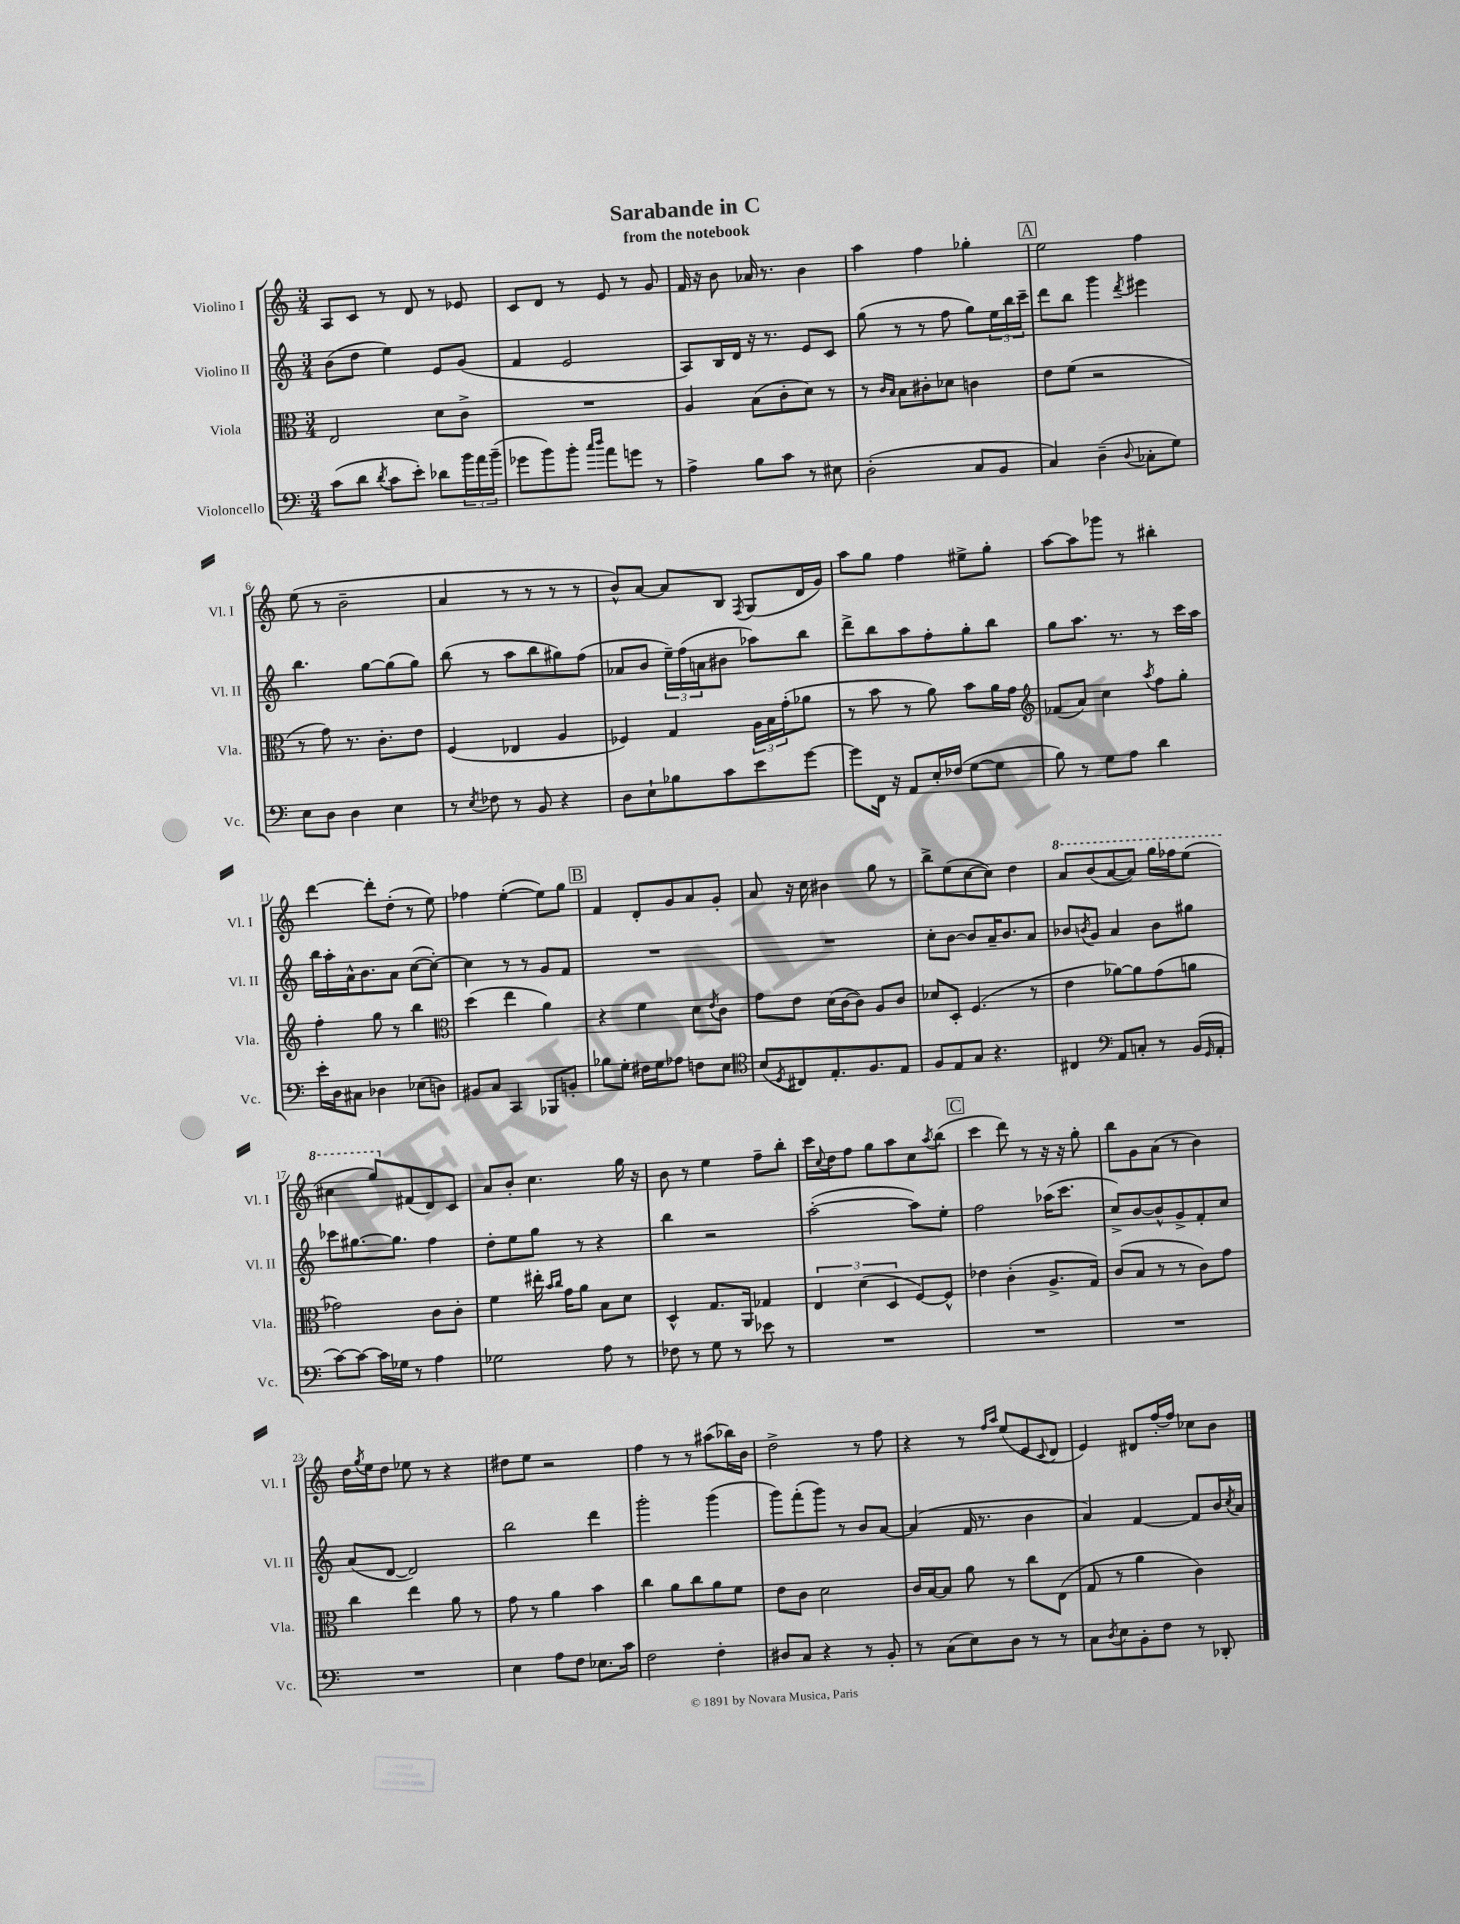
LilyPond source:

\header { title = "Sarabande in C" subtitle = "from the notebook" }
<<
\new StaffGroup <<
\new Staff = "s0" \with { instrumentName = "Violino I" shortInstrumentName = "Vl. I" } {
    \clef treble \key c \major \numericTimeSignature \time 3/4
    a8 c'8 r8 d'8 r8 ees'8 |
    c'8 d'8 r8 e'8 r8 g'8 |
    f'16 r16 b'8 aes'16 r8. b'4 |
    a''4 f''4 ges''4-. |
    \mark \markup { \box "A" } e''2 f''4 |
    e''8( r8 b'2-- |
    a'4 r8 r8 r8 r8 |
    b'8-^) a'8~ a'8 b8 \acciaccatura { f8 } g8( d'16 g'16) |
    a''8 g''8 f''4 eis''8-> g''8-. |
    a''8~ a''8 ges'''8 r8 bis''4-. |
    d'''4~ d'''8-. d''8-.( r8 e''8) |
    fes''4 e''4~-.( e''8) g''8 |
    \mark \markup { \box "B" } f'4 d'8-. g'8 a'8 g'8-. |
    a'8 r16 c''16 bis'4 g''8 r8 |
    b''8-> e''8( c''8~ c''8) d''4 |
    \ottava #1 a''8 b''8( a''8~ a''8) g'''16 fes'''16 e'''8( |
    cis'''4 g'''8) \ottava #0 fis'8( d'8) c'8 |
    a'8 b'8-. c''4. g''16 r16 |
    b'8 r8 e''4 f''8-- b''8-. |
    c'''16 \appoggiatura { c''8 } d''16 f''8 g''8 a''8 c''8 \acciaccatura { a''8 } b''8( |
    \mark \markup { \box "C" } c'''4 d'''8) r8 r16 r16 g''8-. |
    b''8 g'8 a'8( r8 b'4) |
    d''16 \acciaccatura { g''8 } e''16 d''8 ees''8 r8 r4 |
    dis''8 e''8 r2 |
    f''4 r8 r8 ais''8( bes''16) b'16 |
    d''2-> r8 f''8 |
    r4 r8 \grace { f''16 a''16 } e''8( e'8 \appoggiatura { c'8 } d'8 |
    e'4) dis'8 f''16~-. f''16 ces''8 b'8 \bar "|." |
}
\new Staff = "s1" \with { instrumentName = "Violino II" shortInstrumentName = "Vl. II" } {
    \clef treble \key c \major \numericTimeSignature \time 3/4
    b'8( d''8 e''4) e'8 g'8( |
    f'4 e'2 |
    a8) b16 d'16 r16 r8. e'8 c'8 |
    g''8( r8 r8 f''8 g''8) \tuplet 3/2 { e''16 b''16 c'''16-- } |
    \mark \markup { \box "A" } d'''8 b''8 g'''4 \acciaccatura { d'''8 } eis'''4 |
    b''4. g''8~ g''8( g''8) |
    b''8( r8 a''8 b''8 gis''8) f''8( |
    aes'8 b'8 \tuplet 3/2 { e''16--) f''16( a'16 } bis'8 aes''8) b''8 |
    d'''8-> b''8 a''8 f''8-. g''8-. b''8 |
    g''8 a''8. r8. r8 c'''16 a''16 |
    b''16 a''16-. a'16-^ b'8. a'8 c''8~( c''8~-.) |
    c''4 r8 r8 g'8 f'8 |
    \mark \markup { \box "B" } R2. |
    R2. |
    c''8-. b'8~ b'8 a'16-- b'8. a'8 |
    bes'8 \acciaccatura { b'8 } g'8 a'4 b'8 gis''8 |
    ces'''8 gis''8.~ gis''8. f''4 |
    d''8-. e''8 g''8 r8 r4 |
    b''4 r2 |
    a''2~-.( a''8) e''8-. |
    \mark \markup { \box "C" } f''2 aes''16( c'''8. |
    c''8->) b'8~ b'8-^ g'8-> f'8-. c''8 |
    a'8( d'8~ d'2) |
    b''2 d'''4 |
    g'''2-. g'''4( |
    g'''8) f'''8-.( g'''8) r8 b'8 a'8~ |
    a'4( f'16 r8. b'4 |
    a'4) f'4~ f'8 b'16 \acciaccatura { c''8 } a'16 \bar "|." |
}
\new Staff = "s2" \with { instrumentName = "Viola" shortInstrumentName = "Vla." } {
    \clef alto \key c \major \numericTimeSignature \time 3/4
    e2 d'8 c'8-> |
    R2. |
    a4 b8( c'8-. d'8) r8 |
    r8 \grace { c'16 b16 } b8 cis'8-. des'8 c'4 |
    \mark \markup { \box "A" } e'8 f'8( r2 |
    r8 g'8) r8. c'8.-. e'8 |
    f4( ees4 a4 |
    fes4) g4 \tuplet 3/2 { a16 b16 g'16-.( } aes'8 |
    r8 b'8 r8 a'8) b'8 a'16 g'16 |
    \clef treble fes'8( a'8) c''4 \acciaccatura { a''8 } f''8 g''8-. |
    f''4-. g''8 r8 b''4 |
    \clef alto d''4( e''4 a'4) |
    \mark \markup { \box "B" } r4 f'4 d'8 \acciaccatura { e'8 } c'8 |
    g'8 e'8 d'16( c'16~ c'8) a8 c'8 |
    des'8 d8-. f4.( r8 |
    e'4 aes'8~) aes'8 g'8( a'8 |
    ges'2) c'8 c'8-. |
    f'4 eis''16-. \grace { b'16 c''16 } g'16 a'8 b8 d'8 |
    d4-^ g8. a,16 ges4 |
    \tuplet 3/2 { e4 d'4( d4 } f8~) f8-^ |
    \mark \markup { \box "C" } ees'4 c'4-.( a8.-> g16) |
    c'8( b8 r8 r8 c'8) g'8 |
    c''4 e''4 a'8 r8 |
    g'8 r8 a'4 b'4 |
    c''4 a'8 c''8 a'8 f'8 |
    e'8 c'8 d'2 |
    c'16 b16~ b8 a'8 r8 c''8 e8( |
    g8 r8 a'4 c'4) \bar "|." |
}
\new Staff = "s3" \with { instrumentName = "Violoncello" shortInstrumentName = "Vc." } {
    \clef bass \key c \major \numericTimeSignature \time 3/4
    c'8( d'8 \acciaccatura { d'8 } c'8 e'8-.) des'8 \tuplet 3/2 { b'16 a'16 b'16--( } |
    ges'8 b'8) b'8-. \grace { c''16 d''16 } a'8 g'8 r8 |
    a4-> b8 c'8 r8 eis8 |
    d2-.( c8 b,8 |
    \mark \markup { \box "A" } c4) d4--( \appoggiatura { d8 } ces8-. g8) |
    e8 d8 d4 e4 |
    r8 \acciaccatura { e8 } fes8 r8 b,8 r4 |
    d8 e8-! bes8 c'8 e'8 g'8~ |
    g'8 f,16 r16 a,8 e16-. fes16( g8~ g8 |
    b8) r8 g8 a8 d'4 |
    e'16-. d16 cis8 des4 ees8( d8) |
    bis,8 c8 c,4 bes,,8 b,8-. |
    \mark \markup { \box "B" } bes8 g8-. fis16 g16 aes8 f8 e8 |
    \clef tenor b8( \acciaccatura { d8 } cis8) e8.-. f8. e8 |
    f8 e8 g8 r4. |
    cis4 \clef bass a,8 c8-. r8 b,16( \grace { g,16 } a,16-. |
    c'8~) c'8~ c'16 ges16 r8 a4 |
    ges2 a8 r8 |
    fes8 r8 g8 r8 ees'8 r8 |
    R2. |
    \mark \markup { \box "C" } R2. |
    R2. |
    R2. |
    e4 a8 f8 ees8. c'16 |
    f2 f4-. |
    dis8 c8 r4 r8 b,8-. |
    r8 c8( e8) d8 r8 r8 |
    c8 \acciaccatura { d8 } e8 b,8-. f8 r8 des,8-. \bar "|." |
}
>>
>>
